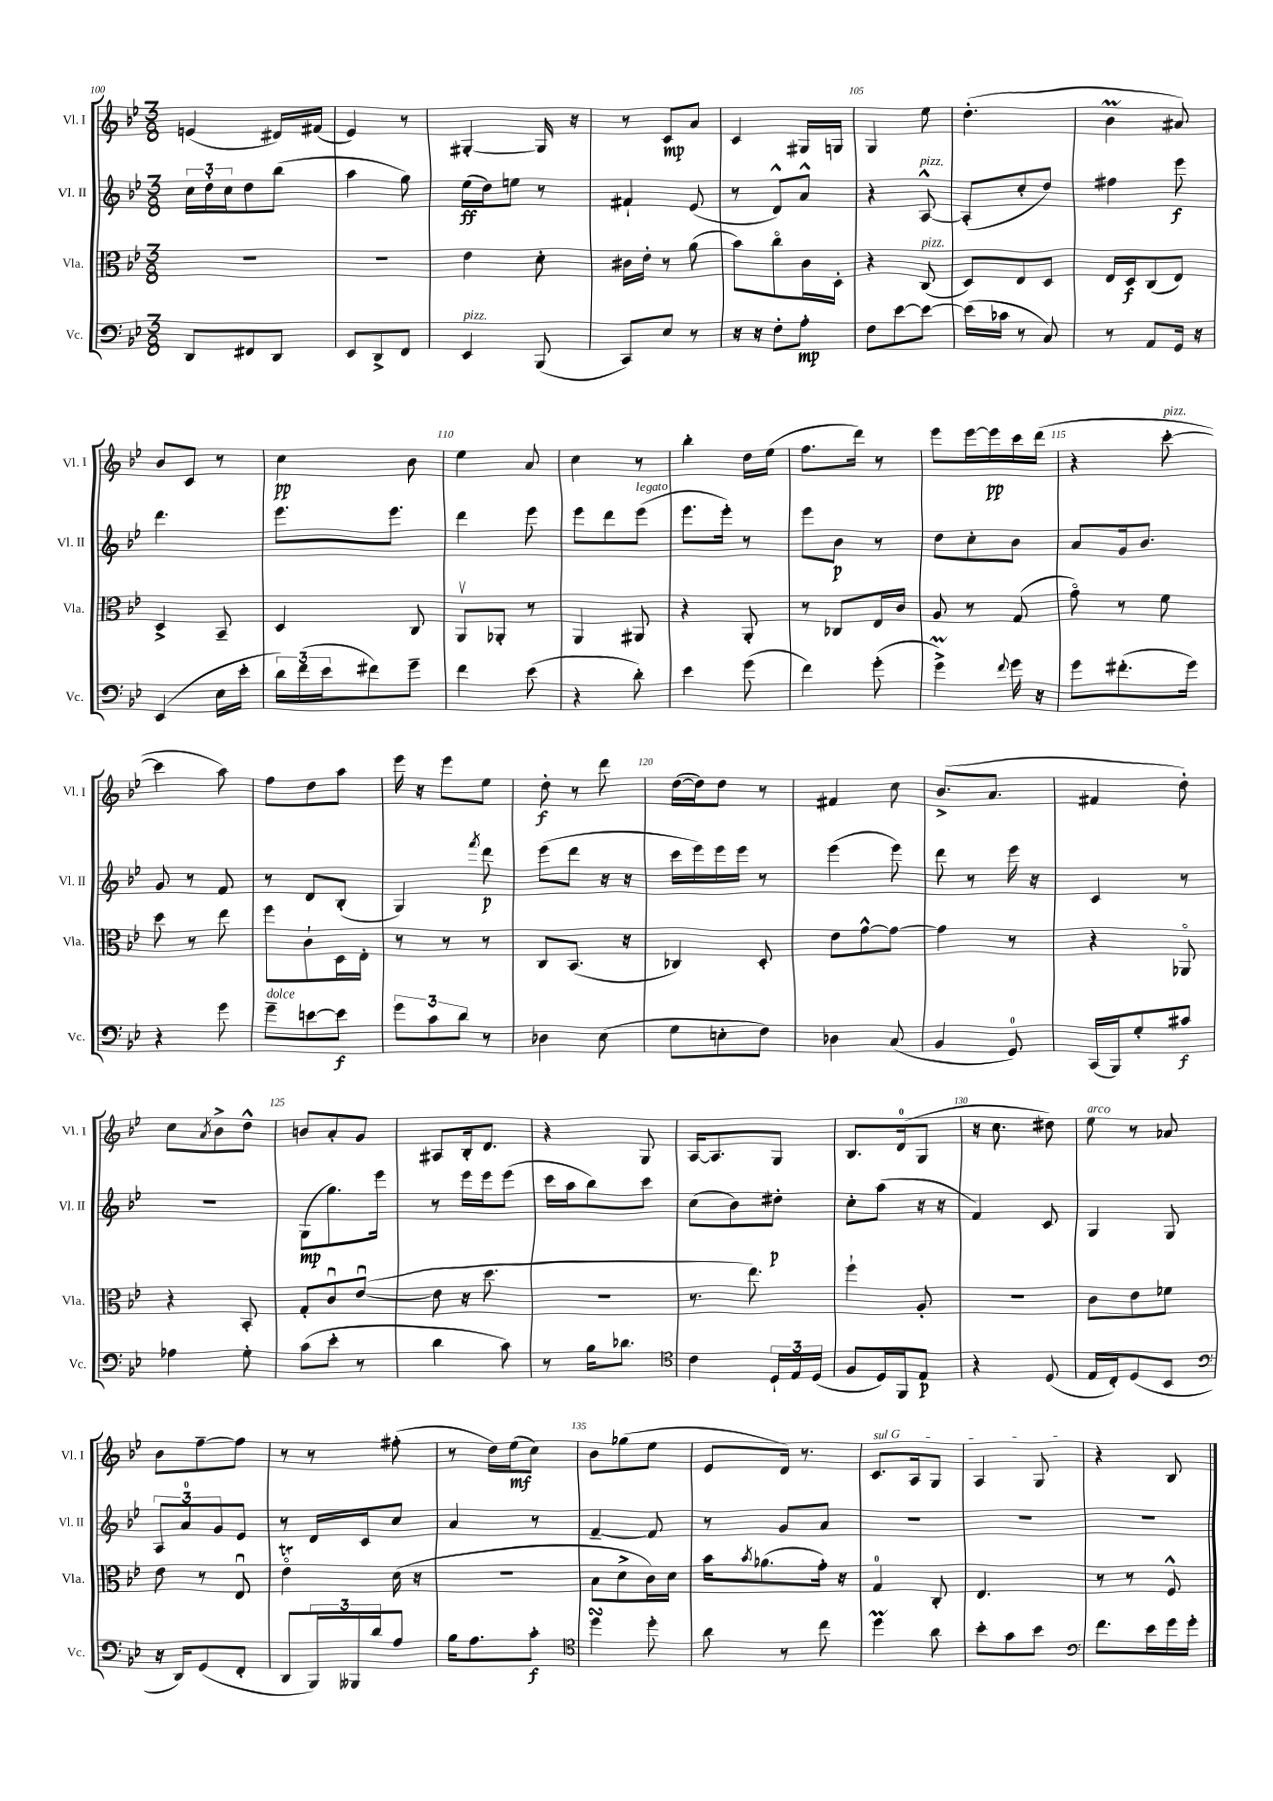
<<
\new StaffGroup <<
\new Staff = "s0" \with { instrumentName = "Vl. I" shortInstrumentName = "Vl. I" } {
    \clef treble \key bes \major \numericTimeSignature \time 3/8
    e'4( dis'16) fis'16( |
    ees'4) r8 |
    gis4~-. gis16 r16 |
    r8 c'8\mp a'8 |
    c'4 gis16 g16 |
    g4 ees''8 |
    d''4.-.( |
    bes'4\prall ais'8) |
    bes'8 c'8 r8 |
    c''4\pp bes'8 |
    ees''4 a'8 |
    c''4 r8 |
    bes''4-. d''16 ees''16( |
    f''8. d'''16) r8 |
    ees'''8 ees'''16~ ees'''16\pp c'''16 d'''16( |
    r4 c'''8~-.^\markup { \italic "pizz." } |
    c'''4 a''8) |
    f''8 d''8 a''8 |
    ees'''16 r16 ees'''8 ees''8 |
    d''8-.\f r8 d'''8 |
    d''16~( d''16) d''8 r8 |
    fis'4 c''8 |
    bes'8.->( a'8. |
    fis'4 d''8-.) |
    c''8 \acciaccatura { a'8 } bes'8-> d''8-^ |
    b'8 a'8-. g'8 |
    ais8 bes16-. d'8. |
    r4 g8 |
    a16~ a8. g8 |
    bes8. d'16-0( g8 |
    r16 c''8. dis''8) |
    ees''8^\markup { \italic "arco" } r8 aes'8 |
    bes'8 f''8~-- f''8 |
    r8 r8 fis''8-.( |
    r8 d''16) ees''16\mf( c''8) |
    bes'8 ges''8( ees''8 |
    ees'8 d'16) r8. |
    \once \override TextSpanner.bound-details.left.text = \markup { \italic "sul G" } c'8.\startTextSpan a16 g8 |
    a4 g8\stopTextSpan |
    r4 bes8 \bar "|." |
}
\new Staff = "s1" \with { instrumentName = "Vl. II" shortInstrumentName = "Vl. II" } {
    \clef treble \key bes \major \numericTimeSignature \time 3/8
    \tuplet 3/2 { c''16 d''16-. c''16 } d''8 bes''8( |
    a''4 g''8) |
    ees''16\ff( d''16) e''8 r8 |
    fis'4-! ees'8( |
    r8 d'8-^) a'8-^ |
    r4 a8~-^^\markup { \italic "pizz." } |
    a8-.( c''8-. d''8) |
    fis''4 ees'''8\f |
    d'''4. |
    ees'''8. ees'''8. |
    d'''4 ees'''8 |
    ees'''8 d'''8 ees'''8^\markup { \italic "legato" }( |
    ees'''8. ees'''16-.) r8 |
    ees'''8 bes'8\p r8 |
    d''8 c''8-. bes'8 |
    a'8 g'16 bes'8. |
    g'8 r8 f'8 |
    r8 d'8 bes8-.( |
    g4) \acciaccatura { f'''8 } d'''8\p |
    ees'''8( d'''8 r16 r16 |
    c'''16 ees'''16) ees'''16 ees'''16 r8 |
    ees'''4( ees'''8) |
    d'''8 r8 ees'''16 r16 |
    c'4 r8 |
    R4. |
    g8\mp( g''8.) ees'''16 |
    r8 ees'''16 ees'''16 ees'''8( |
    c'''16 a''16 bes''8) c'''8 |
    c''8( bes'8) dis''8-.\p |
    c''8-. a''8( r16 r16 |
    f'4) c'8 |
    g4 g8 |
    \tuplet 3/2 { a8 a'8-0 g'8 } ees'8 |
    r8 d'16 c'16 c''8 |
    a'4 r8 |
    f'4~-- f'8 |
    r8 g'8 a'8 |
    R4. |
    R4. |
    R4. \bar "|." |
}
\new Staff = "s2" \with { instrumentName = "Vla." shortInstrumentName = "Vla." } {
    \clef alto \key bes \major \numericTimeSignature \time 3/8
    R4. |
    R4. |
    ees'4 d'8-. |
    cis'16 ees'16-. r8 a'8( |
    bes'8) c''8\flageolet c'16 d16-. |
    r4 c8^\markup { \italic "pizz." }( |
    d8) ees8 d8 |
    ees16 d16\f c8( ees8) |
    d4-> bes,8-- |
    d4 c8 |
    a,8\upbow aes,8-. r8 |
    a,4 ais,8 |
    r4 a,8-. |
    r8 ces8 ees16 c'16 |
    a8 r8 g8( |
    g'8\flageolet) r8 f'8 |
    d''8 r8 ees''8 |
    f''8 c'8-! d16 ees16-. |
    r8 r8 r8 |
    c8 bes,8.( r16 |
    ces4) d8-. |
    ees'8 g'8~-^ g'8~ |
    g'4 r8 |
    r4 aes,8\flageolet |
    r4 bes,8-. |
    g8-. c'8\downbow ees'8~\downbow( |
    ees'8 r16 d''8. |
    R4. |
    r8. ees''8.) |
    f''4-! a8-. |
    R4. |
    c'8 ees'8 fes'8 |
    ees'8 r8 ees8\downbow |
    ees'4\flageolet\trill d'16( r16 |
    R4. |
    bes8 d'8-> c'16) d'16 |
    bes'16 \acciaccatura { bes'8 } aes'8.( g'16-.) r16 |
    g4-0 c8-. |
    ees4. |
    r8 r8 f8-^ \bar "|." |
}
\new Staff = "s3" \with { instrumentName = "Vc." shortInstrumentName = "Vc." } {
    \clef bass \key bes \major \numericTimeSignature \time 3/8
    d,8 fis,8 d,8 |
    ees,8 d,8-> f,8 |
    ees,4^\markup { \italic "pizz." } bes,,8( |
    c,8) ees8 r8 |
    r16 r16 f8-. a8-.\mp |
    f8 ees'8~ ees'8~ |
    ees'16( ces'16 r8 c8) |
    r8 a,8 g,16 r16 |
    ees,4( ees16 ees'16-. |
    \tuplet 3/2 { d'16) f'16( ees'16 } fis'8) g'8-- |
    f'4 ees'8( |
    r4 d'8-.) |
    ees'4 g'8( |
    f'4) g'8-.( |
    g'4->\prall) \appoggiatura { f'8 } g'16 r16 |
    g'8 fis'8.-.( g'16) |
    r4 g'8 |
    g'8--^\markup { \italic "dolce" } e'8~ e'8\f |
    \tuplet 3/2 { g'8 c'8 d'8 } r8 |
    des4 ees8( |
    g8 e8-. f8) |
    des4 c8( |
    bes,4 g,8-0) |
    c,16( bes,,16) g8-. cis'8\f |
    aes4 g8-. |
    c'8( ees'8-. r8 |
    d'4 c'8) |
    r8 bes16 des'8. |
    \clef tenor c'4 \tuplet 3/2 { d16-! ees16 d16( } |
    f8 d16) f,16 ees8\p |
    r4 d8( |
    ees16 c16-.) d8( bes,8 |
    \clef bass r16 d,16) g,8( f,8-. |
    d,8 \tuplet 3/2 { bes,,16) beses,,16 d'16 } a8 |
    bes16 a8. c'8-.\f |
    \clef tenor d''4\turn d''8-. |
    a'8 r8 c''8 |
    d''4\prall a'8 |
    bes'8-. g'8 bes'8 |
    \clef bass f'8. ees'16 g'16 g'16-. \bar "|." |
}
>>
>>
\layout { \context { \Score currentBarNumber = #100 \override BarNumber.break-visibility = ##(#f #t #t) barNumberVisibility = #(every-nth-bar-number-visible 5) } }
